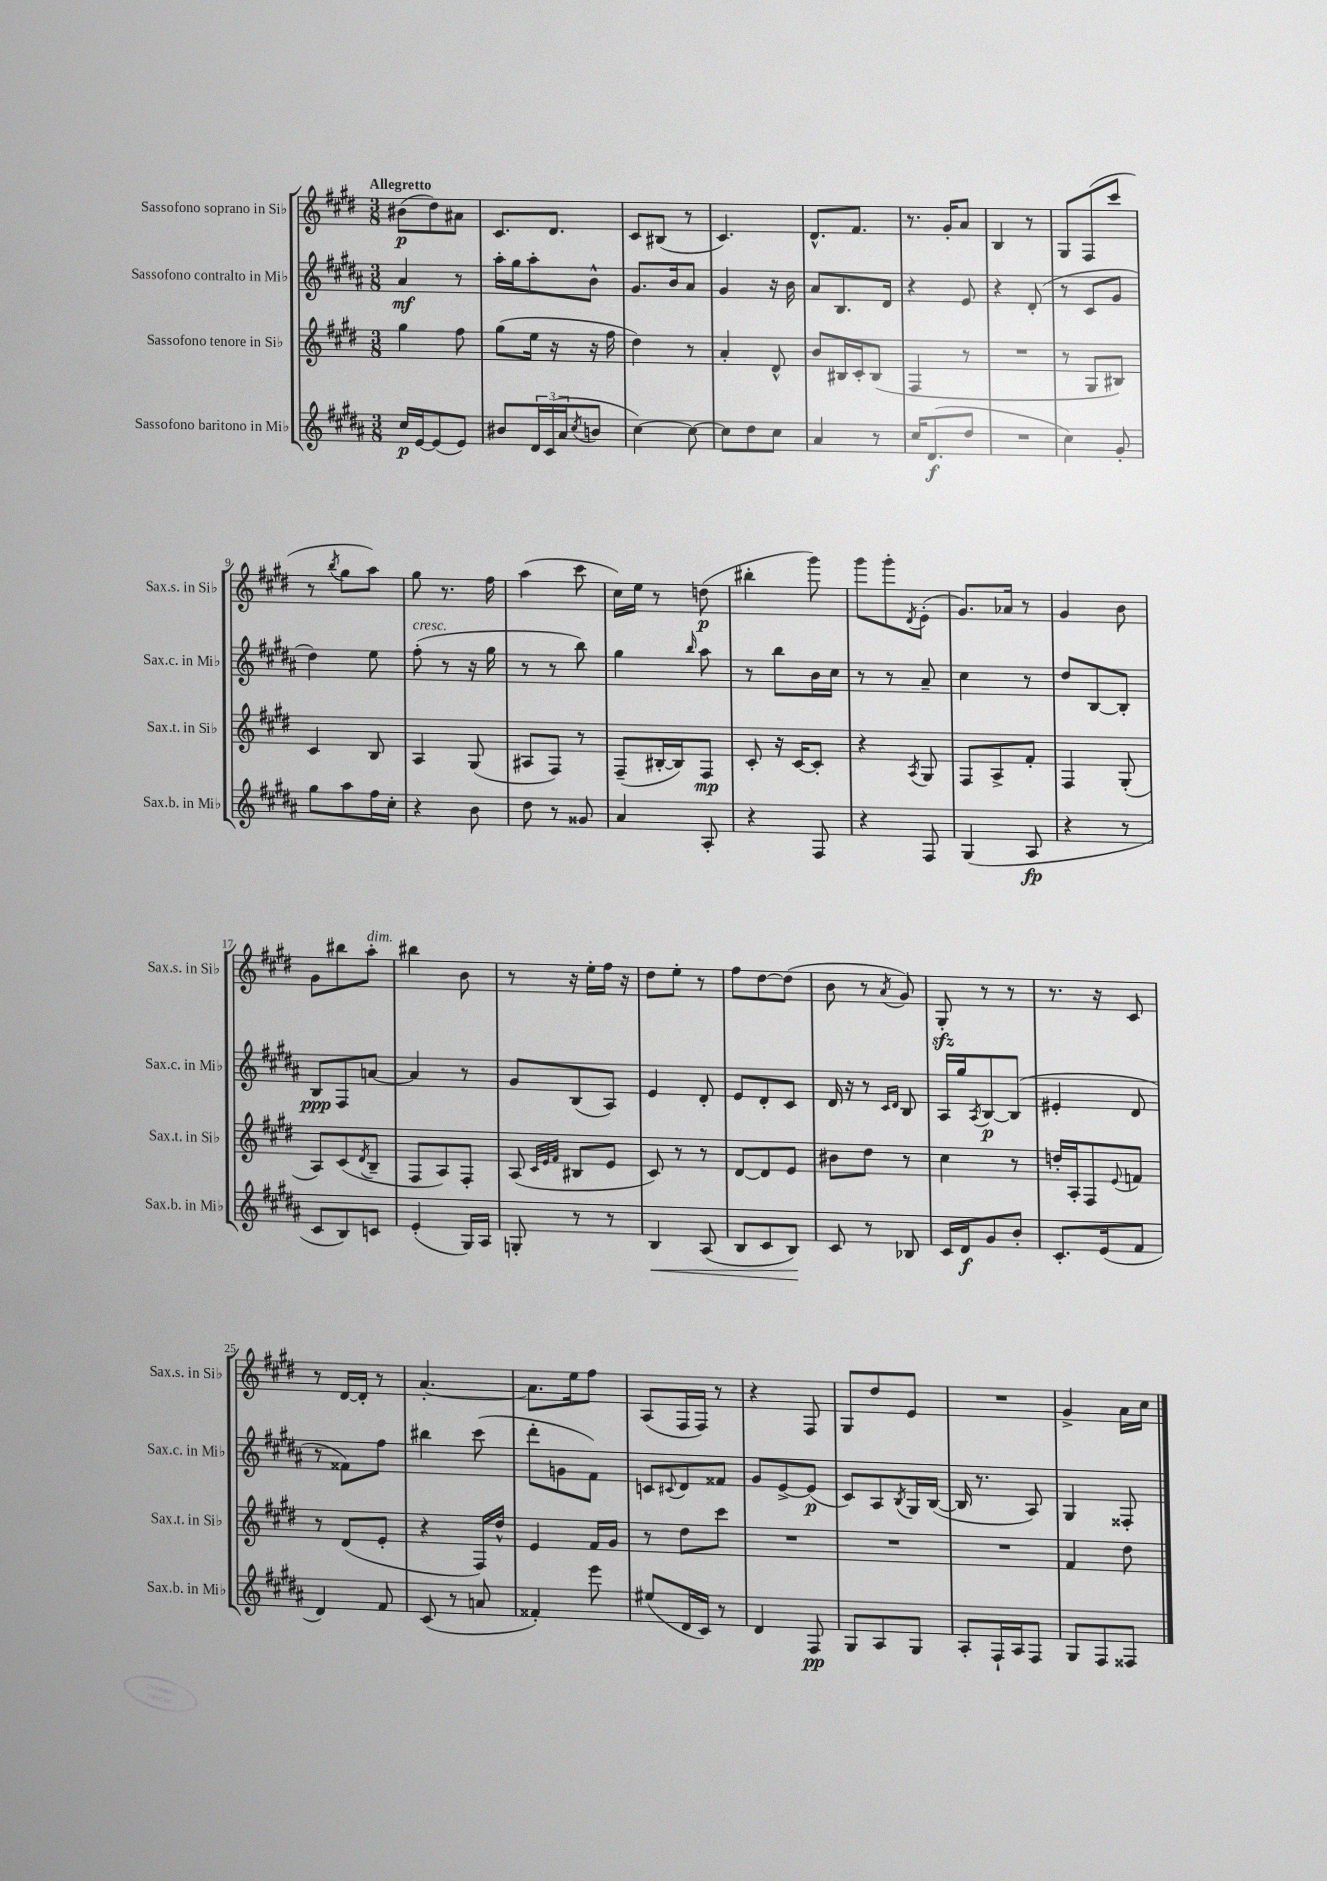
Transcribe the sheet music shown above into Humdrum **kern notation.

**kern	**kern	**kern	**kern
*staff4	*staff3	*staff2	*staff1
*clefG2	*clefG2	*clefG2	*clefG2
*k[f#c#g#d#a#]	*k[f#c#g#d#]	*k[f#c#g#d#a#]	*k[f#c#g#d#]
*M3/8	*M3/8	*M3/8	*M3/8
16cc#/LL	4gg#\	4a#/	(8b#\L
[16e/J	.	.	.
(8e/]	.	.	8dd#\)
8e/J)	8ff#\	8r	8a#\J
=	=	=	=
8b#/L	(8gg#\L	16aa#'\LL	8.c#/L
.	.	16gg#\J	.
24d#/L	16ee\Jk	8aa#'\	.
(24c#/	.	.	.
.	16r	.	8.d#/J
24a#/J	.	.	.
8qcc#/	.	.	.
8b/J	16r	8b^^\J	.
.	16ff#\	.	.
=	=	=	=
[4cc#\)	4dd#\)	8.g#/L	8c#/L
.	.	.	(8B#/J
.	.	16b/k	.
8cc#\_	8r	8a#/J	8r
=	=	=	=
8cc#\]L	4a'/	4g#/	4.c#/)
8dd#\	.	.	.
8cc#\J	8d#^^/	16r	.
.	.	16b\	.
=	=	=	=
4a#/	8b/L	8a#/L	8.d#^^/L
.	16B#/L	8.B/	.
.	16c#'/J	.	8.f#/J
8r	(8B#/J	.	.
.	.	16d#/Jk	.
=	=	=	=
16cc#/LK	4F#/	4r	8.r
(8.d#/	.	.	.
.	.	.	16g#'/LK
8dd#/J	8r	8e/	8a/J
=	=	=	=
4.r	4.r	4r	4B/
.	.	(8d#'/	8r
=	=	=	=
4cc#\)	8r	8r	8G#/L
.	8G#/L	8c#/L	(8F#/
8g#'/	8B#/J)	8g#/J	8ccc#/J
=	=	=	=
8gg#\L	4c#/	4dd#\)	8r
.	.	.	8qbb/
8aa#\	.	.	8gg#\L
16ff#\L	8B/	8ee\	8aa\J)
16cc#'\JJ	.	.	.
=	=	=	=
4r	4A/	(8ff#'\	8gg#\
.	.	8r	8.r
8b\	(8G#/	16r	.
.	.	16gg#\	16ff#\
=	=	=	=
8dd#\	8A#/L	8r	(4aa\
8r	8F#/J)	8r	.
8g##/	8r	8bb\)	8ccc#\
=	=	=	=
4a#/	(8F#~/L	4gg#\	16cc#\LL)
.	.	.	16ee\JJ
.	[16B#'/L	.	8r
.	16B#/]J)	.	.
.	.	16qqbb/	.
8A#'/	8F#/J	8aa#\	(8dd\
=	=	=	=
4r	8c#'/	8r	4bb#'\
.	16r	8bb\L	.
.	[16c#/LK	.	.
8F#/	8c#'/]J	16b\L	8ggg#\)
.	.	16cc#\JJ	.
=	=	=	=
4r	4r	8r	8ggg#\L
.	.	8r	8ggg#'\
.	8qA/	.	8qd#/
8F#/	8G#/	8a#~/	(8e'\J
=	=	=	=
(4G#/	8F#/L	4cc#\	8.g#/L)
.	8A^/	.	.
.	.	.	16a-/Jk
8A#/	8f#'/J	8r	8r
=	=	=	=
4r	4F#/	8dd#/L	4g#/
.	.	[8B/	.
8r	(8G#'/	8B'/]J	8b\
=	=	=	=
8c#/L	8A/L)	8B/L	8g#\L
8B/)	(8c#/	8F#/	8bb#\
.	8qd#/	.	.
8c/J	8B~/J	[8a/J	8aa'\J
=	=	=	=
(4e'/	8F#/L	4a/]	4bb#\
.	8A/)	.	.
16G#/LL)	8F#'/J	8r	8b\
16A#/JJ	.	.	.
=	=	=	=
8G'/	(8A/	8g#/L	8r
.	32qqc#/LLL	.	.
.	32qqe/	.	.
.	32qqf#/JJJ	.	.
8r	8B#/L	(8B/	16r
.	.	.	16ee'\LL
8r	8e/J	8A#/J)	16ff#\JJ
.	.	.	16r
=	=	=	=
4B/	8c#/)	4e/	8dd#\L
.	8r	.	8ee'\J
(8A#/	8r	8d#'/	8r
=	=	=	=
8B/L	[8d#/L	8e/L	8ff#\L
8c#/	8d#/]	8d#'/	[8dd#\
8B/J)	8e/J	8c#/J	(8dd#\]J
=	=	=	=
8c#/	8b#\L	16d#/	8b\
.	.	16r	.
8r	8dd#\J	8r	8r
.	.	16qqc#/LL	.
.	.	16qqd#/JJ	8qa/
8B-/	8r	8B/	8g#/)
=	=	=	=
16c#/LL	4cc#\	16A#/LL	8G#'/
16d#/J	.	16gg#/J	.
.	.	8qA#/	.
8g#/	.	[8B/	8r
8b'/J	8r	(8B/]J	8r
=	=	=	=
8.c#'/L	16dd'/LL	4e#'/	8.r
.	16A'/J	.	.
.	8F#/	.	.
(16e/k	.	.	16r
.	8qqe/	.	.
8f#/J	8f/J	8d#/	8c#/
=	=	=	=
4d#/)	8r	8r	8r
.	(8d#/L	8f##\L)	[16d#/LL
.	.	.	16d#'/]JJ
8f#/	8e'/J	8ff#\J	8r
=	=	=	=
(8c#/	4r	4bb#\	[4.a'/
8r	.	.	.
8a/	16F#/LL)	(8ccc#\	.
.	16dd#^^/JJ	.	.
=	=	=	=
4f##'/)	4e/	8ddd#'\L	8.a\]L
.	.	8g\	.
.	.	.	16ee\k
8eee\	16f#/LL	8f#\J)	8ff#\J
.	16g#/JJ	.	.
=	=	=	=
(8ee#/L	8r	8c/L	(8A/L
.	.	8qqc#/	.
16d#/L	8dd#\L	8d#/	16F#/L
16c#/JJ)	.	.	16F#/JJ)
8r	8ccc#\J	8f##/J	8r
=	=	=	=
4d#/	4.r	8g#/L	4r
.	.	[8e^/	.
8F#/	.	(8e/]J	8F#/
=	=	=	=
8G#/L	4.r	8c#/L)	8G#/L
8A#/	.	8A#/	8dd#/
.	.	8qB/	.
8G#/J	.	16G#/L	8e/J
.	.	([16B/JJ	.
=	=	=	=
8A#'/L	4.r	16B/]	4.r
.	.	8.r	.
16F#`/L	.	.	.
16A#/J	.	.	.
8F#/J	.	8A#/)	.
=	=	=	=
8G#/L	4f#/	4G#/	4g#^/
8F#/	.	.	.
8F##/J	8dd#\	8F##'/	16a\LL
.	.	.	16cc#\JJ
==	==	==	==
*-	*-	*-	*-
